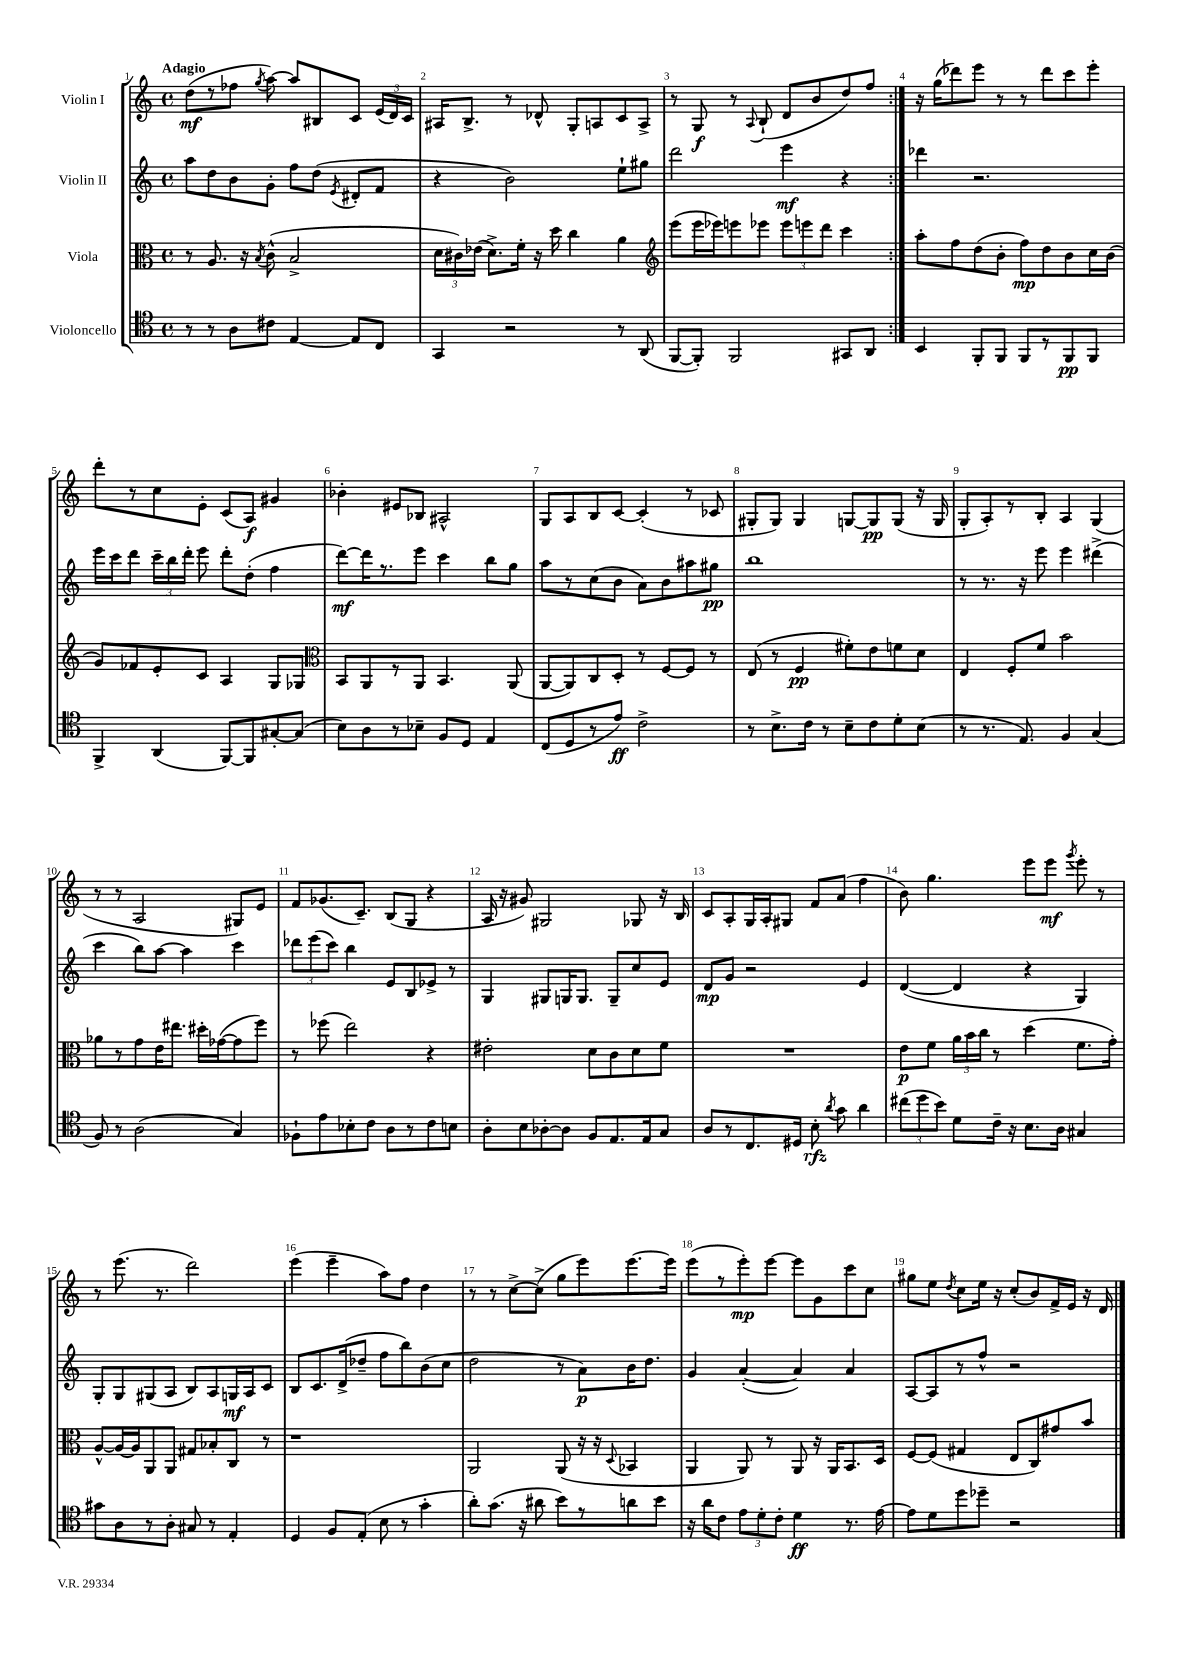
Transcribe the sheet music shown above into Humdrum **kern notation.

**kern	**kern	**kern	**kern
*staff4	*staff3	*staff2	*staff1
*clefC4	*clefC3	*clefG2	*clefG2
*k[]	*k[]	*k[]	*k[]
*M4/4	*M4/4	*M4/4	*M4/4
*met(c)	*met(c)	*met(c)	*met(c)
8r	8r	8aa	(8dd
8r	8.A	8dd	8r
8A	.	8b	8ff-
.	16r	.	.
.	8qB	.	8qgg
8c#	(8c^^	8g'	[8aa)
[4E	2B^	8ff	8aa]
.	.	(8dd	8B#
.	.	8qe	.
8E]	.	8d#'	8c
8C	.	8f	(24e
.	.	.	24d)
.	.	.	24c
=	=	=	=
4GG	24d	4r	16A#
.	24c#)	.	.
.	.	.	8.B^
.	(24e-	.	.
.	8.d^)	.	.
2r	.	2b)	8r
.	16f'	.	.
.	16r	.	8d-^^
.	16dd	.	.
.	4cc	.	8G'
.	.	.	8A
8r	4a	8ee`	8c
(8AA	.	8gg#	8A^
=	=	=	=
*	*clefG2	*	*
[8FF	(8eee	2ddd	8r
8FF'])	16eee	.	8G
.	16eee-)	.	.
2FF	8eee	.	8r
.	.	.	8qqA
.	8eee-	.	(8B`
.	12eee-	4eee	8d
.	12eee	.	.
.	.	.	8b
.	12ddd	.	.
8GG#	4ccc	4r	8dd)
8AA	.	.	8ff
=:|!	=:|!	=:|!	=:|!
4BB	8aa'	4ddd-	16r
.	.	.	(16gg
.	8ff	.	8ddd-)
8FF'	(8dd	2.r	8eee
8FF	8b'	.	8r
8FF	8ff)	.	8r
8r	8dd	.	8ddd-
8FF	8b	.	8ccc
8FF	16cc	.	8eee'
.	(16b	.	.
=	=	=	=
4FF^	8g)	16eee	8ddd'
.	.	16ccc	.
.	8f-	8ddd	8r
(4AA	8e'	24ccc~	8cc
.	.	24bb	.
.	.	24ddd'	.
.	8c	8eee	8e'
[8FF)	4A	8ddd'	(8c
8FF]	.	(8dd'	8A)
[8G#'	8G	4ff	4g#
(8G#]	8G-	.	.
=	=	=	=
*	*clefC3	*	*
8B)	8BB	[8ddd)	4b-'
8A	8AA	16ddd]	.
.	.	8.r	.
8r	8r	.	8e#
8B-~	8AA	8eee	8B-
8F	4.BB	4ccc	2A#^^
8D	.	.	.
4E	.	8bb	.
.	(8AA	8gg	.
=	=	=	=
(8C	[8AA	8aa	8G
8D	8AA])	8r	8A
8r	8C	(8cc	8B
8e)	8D'	8b	[8c
2c^	8r	8a)	(4c']
.	[8F	8b	.
.	8F]	8aa#	8r
.	8r	8gg#	8c-
=	=	=	=
8r	(8E	1bb	8G#'
8.B^	8r	.	8G#)
.	4F	.	4G#
16c	.	.	.
8r	.	.	.
8B~	8f#')	.	[8G
8c	8e	.	8G]
8d'	8f	.	(8G
(8B	8d	.	16r
.	.	.	16G
=	=	=	=
8r	4E	8r	8G'
8.r	.	8.r	8A')
.	8F'	.	8r
8.E)	.	16r	.
.	8f	8eee	8B'
4F	2b	4eee	4A
(4G	.	(4ddd#^	(4G
=	=	=	=
8F)	8a-	4ccc	8r
8r	8r	.	8r
(2A	8g	8bb)	2A
.	16e	[8aa	.
.	8.ee#	.	.
.	.	4aa]	.
.	16dd#'	.	.
.	([16g-	.	.
4G)	8g-]	4ccc	8G#)
.	8ff)	.	8e
=	=	=	=
8F-`	8r	12ddd-	8f
.	.	(12eee	.
8e	(8ff-	.	(8.g-
.	.	12ccc)	.
8B-'	2ee)	4bb	.
.	.	.	8.c~)
8c	.	.	.
8A	.	8e	(8B
8r	.	8B	8G
8c	4r	8e-^	4r
8B	.	8r	.
=	=	=	=
8A'	2e#'	4G	16A
.	.	.	16r
8B	.	.	8g#)
[8A-'	.	8G#	2G#
8A-]	.	16G	.
.	.	8.G	.
8F	8d	.	.
8.E	8c	8G~	.
.	8d	8cc	8G-
16E	.	.	.
8G	8f	8e	16r
.	.	.	16B
=	=	=	=
8A	1r	8d	8c
8r	.	8g	8A'
8.C	.	2r	16G
.	.	.	16A'
.	.	.	8G#
16D#	.	.	.
8B'	.	.	8f
8qa	.	.	.
8g	.	.	(8a
4a	.	4e	4ff
=	=	=	=
(12cc#	8e	([4d	8b)
12dd	.	.	.
.	8f	.	4.gg
12b)	.	.	.
8d	24a	4d]	.
.	24b	.	.
.	24cc	.	.
16c~	8r	.	.
16r	.	.	.
8.B	(4dd	4r	8eee
.	.	.	8eee
16A	.	.	.
.	.	.	8qggg
4G#	8.f	4G)	8eee'
.	.	.	8r
.	16g')	.	.
=	=	=	=
8g#	[8A^^	8G'	8r
8A	16A_	8G	(8.eee
.	16A]	.	.
8r	8AA	(8G#	.
.	.	.	8.r
8A'	8AA	8A	.
8G#	8G#	8B)	2ddd)
8r	8B-'	8A	.
4E'	8C	16G	.
.	.	16A	.
.	8r	8c	.
=	=	=	=
4D	1r	8B	(4eee
.	.	8.c	.
8F	.	.	4eee~
.	.	(16d^	.
(8E'	.	8dd-~	.
8B	.	8ff	8aa)
8r	.	8bb)	8ff
4g'	.	(8b	4dd
.	.	8cc	.
=	=	=	=
8a')	2AA	2dd	8r
(8.g	.	.	8r
.	.	.	[8cc^
16r	.	.	.
8a#	.	.	(8cc^]
8b)	(8AA	8r	8gg
8r	16r	8a)	8eee)
.	16r	.	.
.	8qqD	.	.
8a	4BB-	16b	[8.eee
.	.	8.dd	.
8b	.	.	.
.	.	.	16eee]
=	=	=	=
16r	4AA	4g	(8eee
16a	.	.	.
8c	.	.	8r
12e	8AA)	([4a'	8eee')
12d'	.	.	.
.	8r	.	[8eee
12c'	.	.	.
4d	8AA	4a])	8eee]
.	16r	.	8g
.	16AA	.	.
8.r	8.BB	4a	8ccc
.	.	.	8cc
[16e	16D	.	.
=	=	=	=
8e]	[8F	[8A	8gg#
8d	(8F]	8A]	8ee
.	.	.	8qdd
8dd	4G#	8r	8cc
8dd-~	.	8ff^^	16ee
.	.	.	16r
2r	8E	2r	(8cc'
.	8C)	.	8b)
.	8g#	.	16f^
.	.	.	16e
.	8b	.	16r
.	.	.	16d
==	==	==	==
*-	*-	*-	*-
